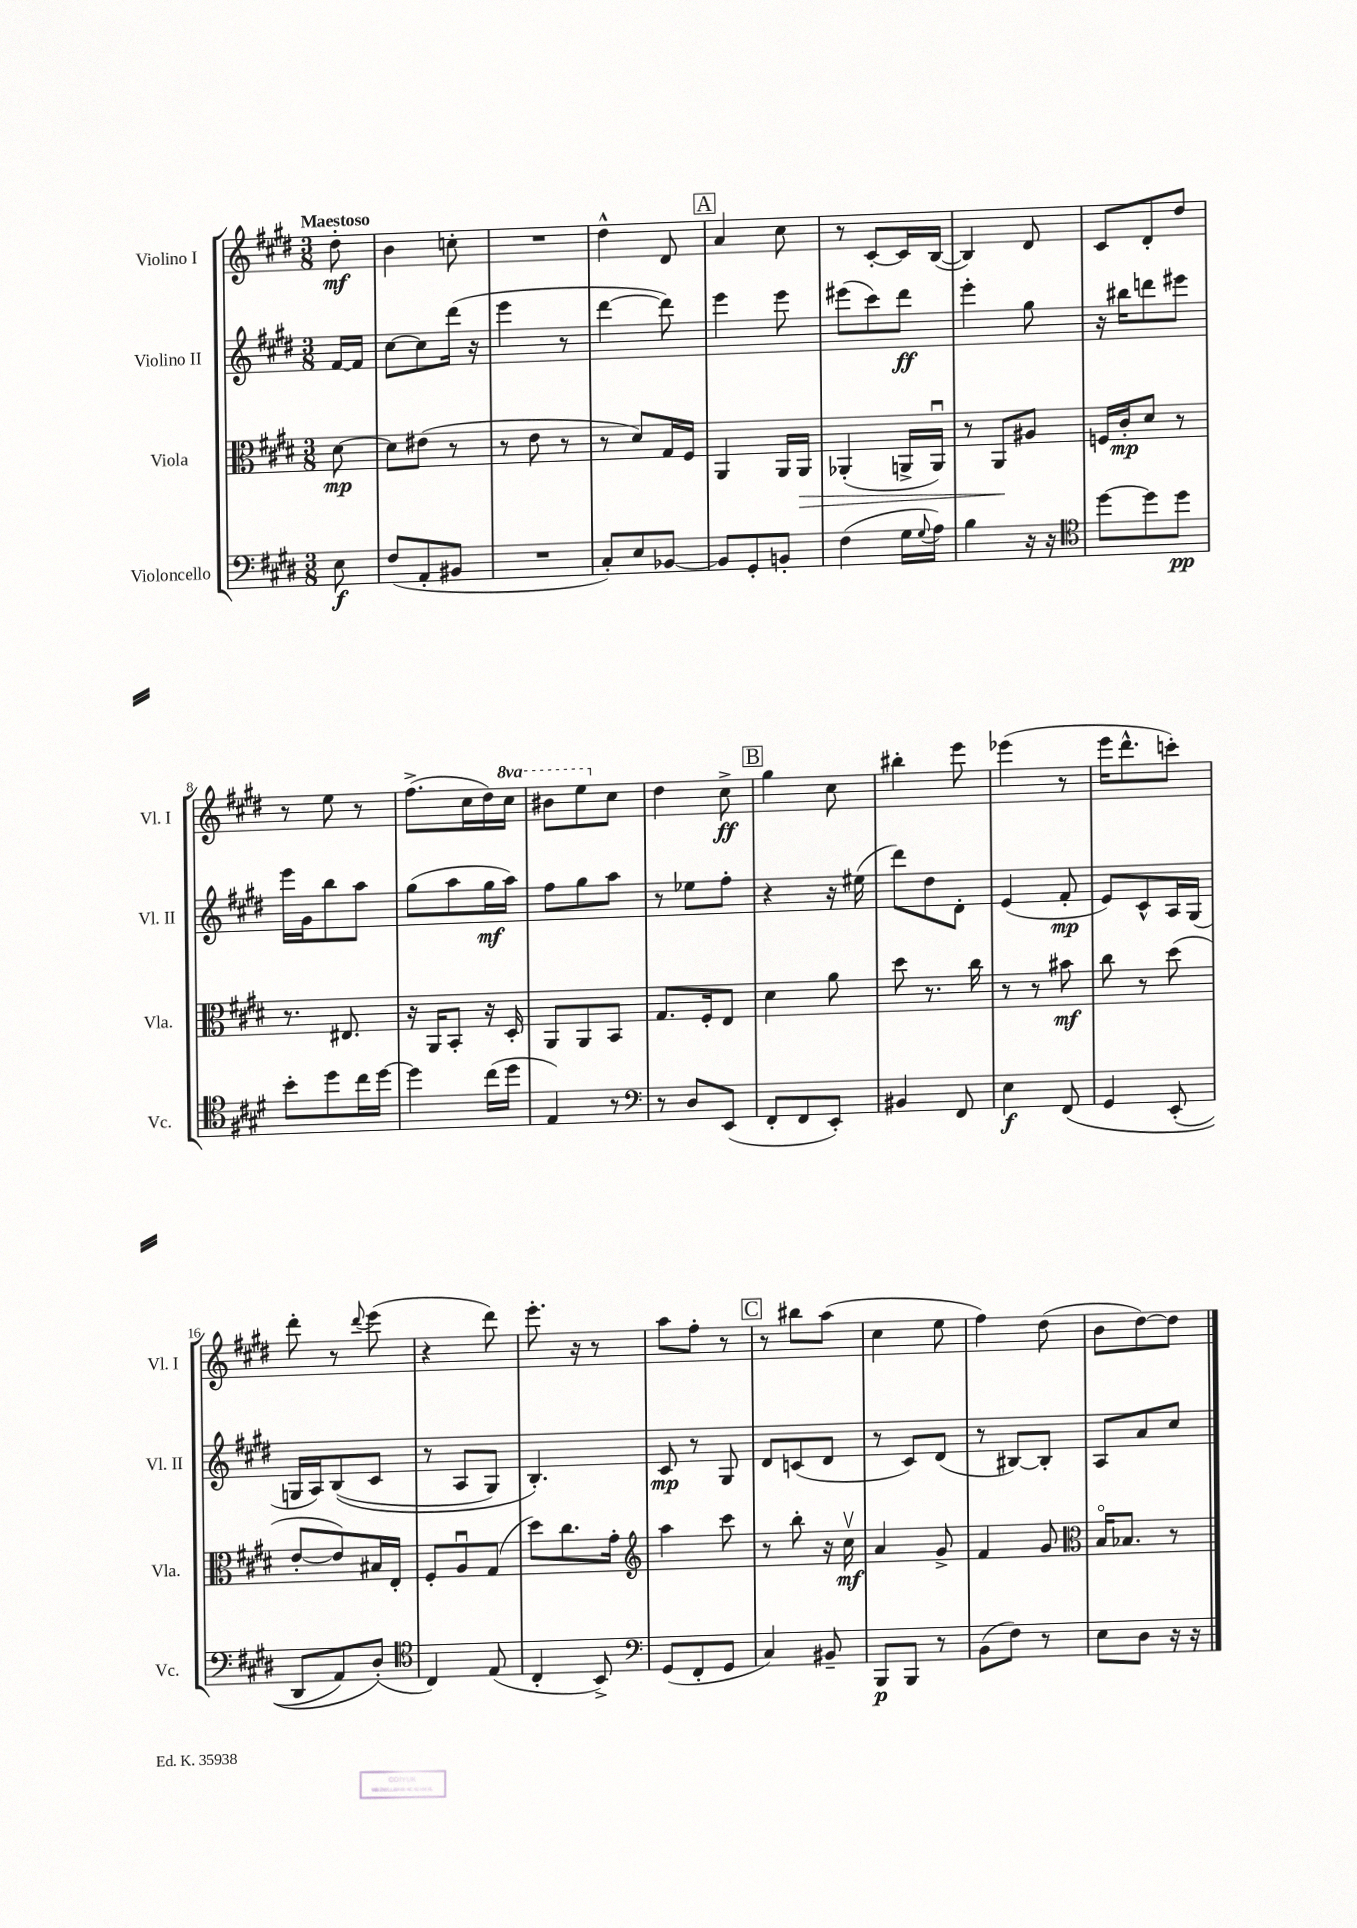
<<
\new StaffGroup <<
\new Staff = "s0" \with { instrumentName = "Violino I" shortInstrumentName = "Vl. I" } {
    \clef treble \key e \major \numericTimeSignature \time 3/8 \set Staff.ottavationMarkups = #ottavation-simple-ordinals \partial 8 \tempo "Maestoso"
    dis''8-.\mf |
    b'4 c''8-. |
    R4. |
    dis''4-^ dis'8 |
    \mark \markup { \box "A" } a'4 cis''8 |
    r8 cis'8~-. cis'16 b16~( |
    b4) dis'8 |
    cis'8 dis'8-. dis''8 |
    r8 e''8 r8 |
    fis''8.->( cis''16 dis''16) \ottava #1 cis'''16 |
    bis''8 e'''8 \ottava #0 cis''8 |
    dis''4 cis''8->\ff |
    \mark \markup { \box "B" } gis''4 cis''8 |
    bis''4-. e'''8 |
    ees'''4( r8 |
    e'''16 dis'''8.-^ c'''8-.) |
    dis'''8-. r8 \appoggiatura { dis'''8 } e'''8( |
    r4 dis'''8) |
    e'''8.-. r16 r8 |
    a''8 fis''8-. r8 |
    \mark \markup { \box "C" } r8 bis''8 a''8( |
    cis''4 e''8 |
    fis''4) dis''8( |
    b'8 dis''8~) dis''8 \bar "|." |
}
\new Staff = "s1" \with { instrumentName = "Violino II" shortInstrumentName = "Vl. II" } {
    \clef treble \key e \major \numericTimeSignature \time 3/8 \partial 8
    fis'16~ fis'16 |
    cis''8~ cis''8 dis'''16( r16 |
    e'''4 r8 |
    dis'''4~ dis'''8) |
    \mark \markup { \box "A" } e'''4 e'''8 |
    eis'''8( cis'''8) dis'''8\ff |
    e'''4-. gis''8 |
    r16 bis''16 d'''8 eis'''8 |
    e'''16 gis'16 b''8 a''8 |
    gis''8( a''8 gis''16\mf a''16) |
    fis''8 gis''8 a''8 |
    r8 ees''8 fis''8-. |
    \mark \markup { \box "B" } r4 r16 eis''16( |
    dis'''8) dis''8 dis'8-. |
    e'4( fis'8-.\mp |
    e'8) cis'8-^ a16 gis16( |
    g16 a16) b8(\( cis'8 |
    r8 a8 gis8) |
    b4.-.\) |
    cis'8\mp r8 gis8 |
    \mark \markup { \box "C" } dis'8 c'8( dis'8 |
    r8 cis'8) dis'8( |
    r8 bis8~) bis8-. |
    a8 a'8 cis''8 \bar "|." |
}
\new Staff = "s2" \with { instrumentName = "Viola" shortInstrumentName = "Vla." } {
    \clef alto \key e \major \numericTimeSignature \time 3/8 \partial 8
    dis'8~\mp |
    dis'8 eis'8( r8 |
    r8 e'8 r8 |
    r8 dis'8) gis16 fis16 |
    \mark \markup { \box "A" } a,4 a,16 a,16\> |
    aes,4-.( a,16-> a,16\downbow) |
    r8 a,8\! ais8 |
    f16 cis'16-.\mp dis'8 r8 |
    r8. eis8. |
    r16 a,16 b,8-. r16 dis16-. |
    a,8 a,8 b,8 |
    gis8. fis16-. e8 |
    \mark \markup { \box "B" } dis'4 a'8 |
    dis''8 r8. cis''16 |
    r8 r8 bis'8\mf |
    cis''8 r8 dis''8( |
    e'8~-. e'8) bis16 e16-. |
    fis8-. a8\downbow gis8( |
    dis''8) cis''8. gis'16-. |
    \clef treble a''4 cis'''8 |
    \mark \markup { \box "C" } r8 b''8-. r16 cis''16\upbow\mf |
    a'4 gis'8-> |
    fis'4 gis'8 |
    \clef alto b16\flageolet bes8. r8 \bar "|." |
}
\new Staff = "s3" \with { instrumentName = "Violoncello" shortInstrumentName = "Vc." } {
    \clef bass \key e \major \numericTimeSignature \time 3/8 \partial 8
    e8\f |
    fis8( a,8-. bis,8 |
    R4. |
    cis8-.) e8 bes,8~ |
    \mark \markup { \box "A" } bes,8 gis,8-. b,8-. |
    fis4( gis16 \appoggiatura { gis8 } a16) |
    b4 r16 r16 |
    \clef tenor dis''8~ dis''8 dis''8\pp |
    b'8-. dis''8 cis''16 dis''16~ |
    dis''4 cis''16( dis''16 |
    e4) r8 |
    \clef bass r8 dis8 e,8( |
    \mark \markup { \box "B" } fis,8-. fis,8 e,8-.) |
    bis,4 fis,8 |
    e4\f fis,8\( |
    gis,4 e,8-.( |
    dis,8 a,8) dis8-.(\) |
    \clef tenor cis4) e8( |
    cis4-. b,8->) |
    \clef bass gis,8( fis,8-. gis,8 |
    \mark \markup { \box "C" } cis4) bis,8-- |
    b,,8\p b,,8 r8 |
    b,8( fis8) r8 |
    e8 dis8 r16 r16 \bar "|." |
}
>>
>>
